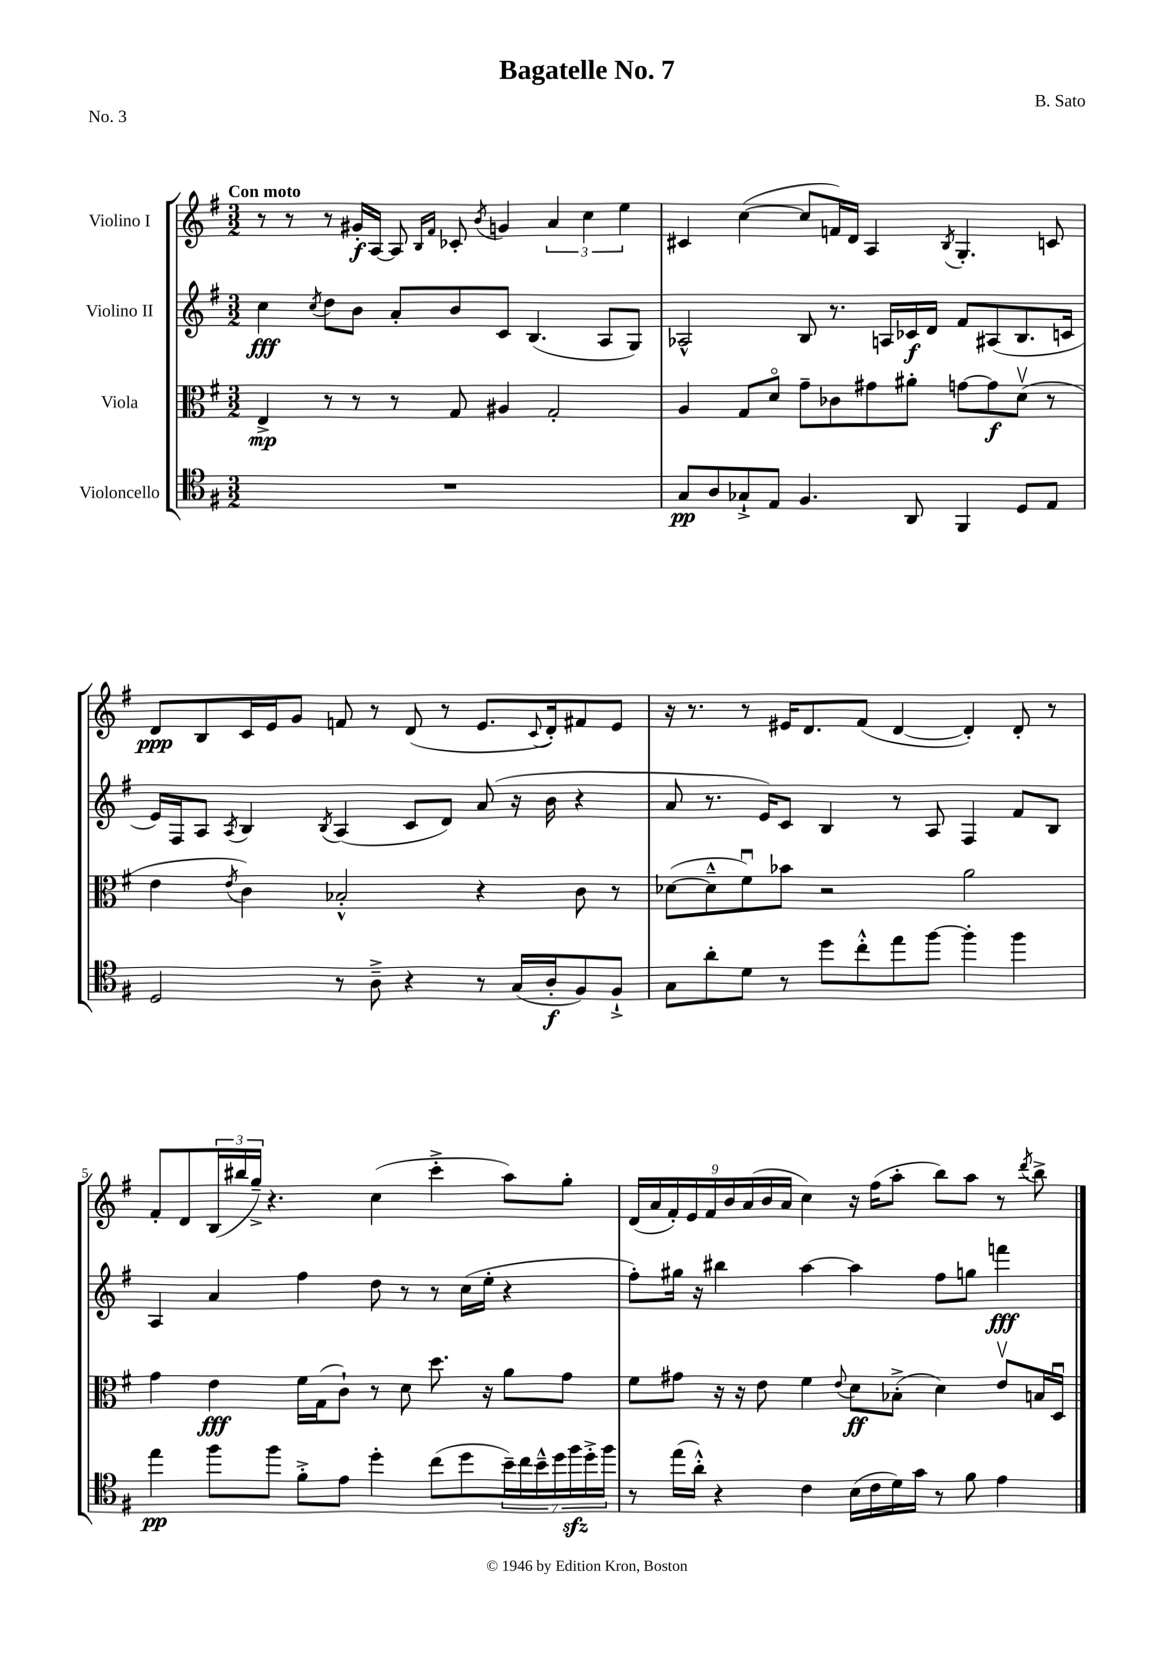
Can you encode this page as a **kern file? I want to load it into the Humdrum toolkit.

**kern	**dynam	**kern	**dynam	**kern	**dynam	**kern	**dynam
*part4	*part4	*part3	*part3	*part2	*part2	*part1	*part1
*staff4	*staff4	*staff3	*staff3	*staff2	*staff2	*staff1	*staff1
*I"Violoncello	*	*I"Viola	*	*I"Violino II	*	*I"Violino I	*
*clefC4	*	*clefC3	*	*clefG2	*	*clefG2	*
*k[f#]	*	*k[f#]	*	*k[f#]	*	*k[f#]	*
*M3/2	*	*M3/2	*	*M3/2	*	*M3/2	*
=1	=1	=1	=1	=1	=1	=1	=1
!	!	!	!	!	!	!LO:TX:a:B:t=Con moto	!
1.r	.	4E^/	mp	4cc\	fff	8r	.
.	.	.	.	.	.	8r	.
.	.	.	.	8qcc/	.	.	.
.	.	8r	.	8dd\L	.	8r	.
.	.	8r	.	8b\J	.	16g#X'/LL	f
.	.	.	.	.	.	[16A/JJ	.
.	.	8r	.	8a'/L	.	8A/]	.
.	.	.	.	.	.	16qqB/LL	.
.	.	.	.	.	.	16qqf#/JJ	.
.	.	8G/	.	8b/	.	8c-X'/	.
.	.	.	.	.	.	8qb/	.
.	.	4A#X/	.	8c/J	.	4gn/	.
.	.	.	.	(4.B/	.	.	.
.	.	2G'/	.	.	.	6a/	.
.	.	.	.	.	.	6cc\	.
.	.	.	.	8A/L	.	.	.
.	.	.	.	.	.	6ee\	.
.	.	.	.	8G/J)	.	.	.
=2	=2	=2	=2	=2	=2	=2	=2
8G/L	pp	4A/	.	2A-X^^/	.	4c#X/	.
8A/	.	.	.	.	.	.	.
8G-X`^/	.	8G/L	.	.	.	([4cc\	.
8E/J	.	8d/J	.	.	.	.	.
4.F#/	.	8g~\L	.	8B/	.	8cc/L]	.
.	.	8c-X\	.	8.r	.	16fn/L)	.
.	.	.	.	.	.	16d/JJ	.
.	.	8g#X\	.	.	.	4A/	.
.	.	.	.	16An/LL	.	.	.
8AA/	.	8a#X'\J	.	16c-X/	f	.	.
.	.	.	.	16d/JJ	.	.	.
.	.	.	.	.	.	8qB/	.
4FF#/	.	[8gn\L	.	8f#/L	.	4.G'/	.
.	.	8g\]	f	(8A#X/	.	.	.
8D/L	.	(8dv\J	.	8.B/	.	.	.
8E/J	.	8r	.	.	.	8cn/	.
.	.	.	.	16cn/Jk	.	.	.
!!LO:LB:g=z
=3	=3	=3	=3	=3	=3	=3	=3
2D/	.	4e\	.	16e/LL)	.	8d/L	ppp
.	.	.	.	16F#/J	.	.	.
.	.	.	.	8A/J	.	8B/	.
.	.	8qe/	.	8qA/	.	.	.
.	.	4c\)	.	4B/	.	16c/L	.
.	.	.	.	.	.	16e/J	.
.	.	.	.	.	.	8g/J	.
.	.	.	.	8qB/	.	.	.
8r	.	2B-X'^^/	.	(4A/	.	8fn/	.
8A~^\	.	.	.	.	.	8r	.
4r	.	.	.	8c/L	.	(8d/	.
.	.	.	.	8d/J)	.	8r	.
8r	.	4r	.	(8a/	.	8.e/L	.
(16G/LL	.	.	.	16r	.	.	.
.	.	.	.	.	.	8qqc/	.
16A'/J	f	.	.	16b\	.	16d'/k)	.
8F#/)	.	8c\	.	4r	.	8f#X/	.
8F#`^/J	.	8r	.	.	.	8e/J	.
=4	=4	=4	=4	=4	=4	=4	=4
8G\L	.	([8d-X\L	.	8a/	.	16r	.
.	.	.	.	.	.	8.r	.
8a'\	.	8d-~^^\]	.	8.r	.	.	.
8d\J	.	8f#u\)	.	.	.	8r	.
.	.	.	.	16e/KL)	.	.	.
8r	.	8b-X\J	.	8c/J	.	16e#X/KL	.
.	.	.	.	.	.	8.d/	.
8dd\L	.	2r	.	4B/	.	.	.
8cc'^^\	.	.	.	.	.	(8f#/J	.
8ee\	.	.	.	8r	.	[4d/	.
[8ff#\J	.	.	.	8A/	.	.	.
4ff#'\]	.	2a\	.	4F#/	.	4d'/])	.
4ff#\	.	.	.	8f#/L	.	8d'/	.
.	.	.	.	8B/J	.	8r	.
!!LO:LB:g=z
=5	=5	=5	=5	=5	=5	=5	=5
4ee\	pp	4g\	.	4A/	.	8f#'/L	.
.	.	.	.	.	.	8d/	.
8ff#\L	.	4e\	fff	4a/	.	(24B/L	.
.	.	.	.	.	.	24bb#X/	.
.	.	.	.	.	.	24gg~^/JJ)	.
8ff#\J	.	.	.	.	.	4.r	.
8f#'^\L	.	16f#\LL	.	4ff#\	.	.	.
.	.	(16G\J	.	.	.	.	.
8e\J	.	8c`\J)	.	.	.	.	.
4dd'\	.	8r	.	8dd\	.	(4cc\	.
.	.	8d\	.	8r	.	.	.
(8cc\L	.	8.dd\	.	8r	.	4ccc'^\	.
8dd\	.	.	.	(16cc\LL	.	.	.
.	.	16r	.	16ee'\JJ	.	.	.
28b~\L)	.	8a\L	.	4r	.	8aa\L)	.
28cc\	.	.	.	.	.	.	.
28b~^^\	.	.	.	.	.	.	.
28dd\	.	.	.	.	.	.	.
.	.	8g\J	.	.	.	8gg'\J	.
28ff#zz\	.	.	.	.	.	.	.
28dd'^\	.	.	.	.	.	.	.
28ff#\JJ	.	.	.	.	.	.	.
=6	=6	=6	=6	=6	=6	=6	=6
8r	.	8f#\L	.	8ff#'\L)	.	(18d/LL	.
.	.	.	.	.	.	18a/	.
.	.	.	.	.	.	18f#'/)	.
(16ee\LL	.	8g#X\J	.	16gg#X\Jk	.	.	.
.	.	.	.	.	.	18e/	.
16a'^^\JJ)	.	.	.	16r	.	.	.
.	.	.	.	.	.	18f#/	.
4r	.	16r	.	4bb#X\	.	.	.
.	.	.	.	.	.	18b/	.
.	.	16r	.	.	.	.	.
.	.	.	.	.	.	(18a/	.
.	.	8e\	.	.	.	.	.
.	.	.	.	.	.	18b/	.
.	.	.	.	.	.	18a/JJ	.
4c\	.	4f#\	.	[4aa\	.	4cc\)	.
.	.	8qqe/	.	.	.	.	.
(16B\LL	.	8d\L	ff	4aa\]	.	16r	.
16c\	.	.	.	.	.	(16ff#\KL	.
16d\)	.	(8B-X'^\J	.	.	.	8aa'\J	.
16g\JJ	.	.	.	.	.	.	.
8r	.	4d\)	.	8ff#\L	.	8bb\L)	.
8f#\	.	.	.	8ggn\J	.	8aa\J	.
4e\	.	8ev/L	.	4fffn\	fff	8r	.
.	.	.	.	.	.	8qddd/	.
.	.	16Bn/L	.	.	.	8bb^\	.
.	.	16Du/JJ	.	.	.	.	.
==	==	==	==	==	==	==	==
*-	*-	*-	*-	*-	*-	*-	*-
